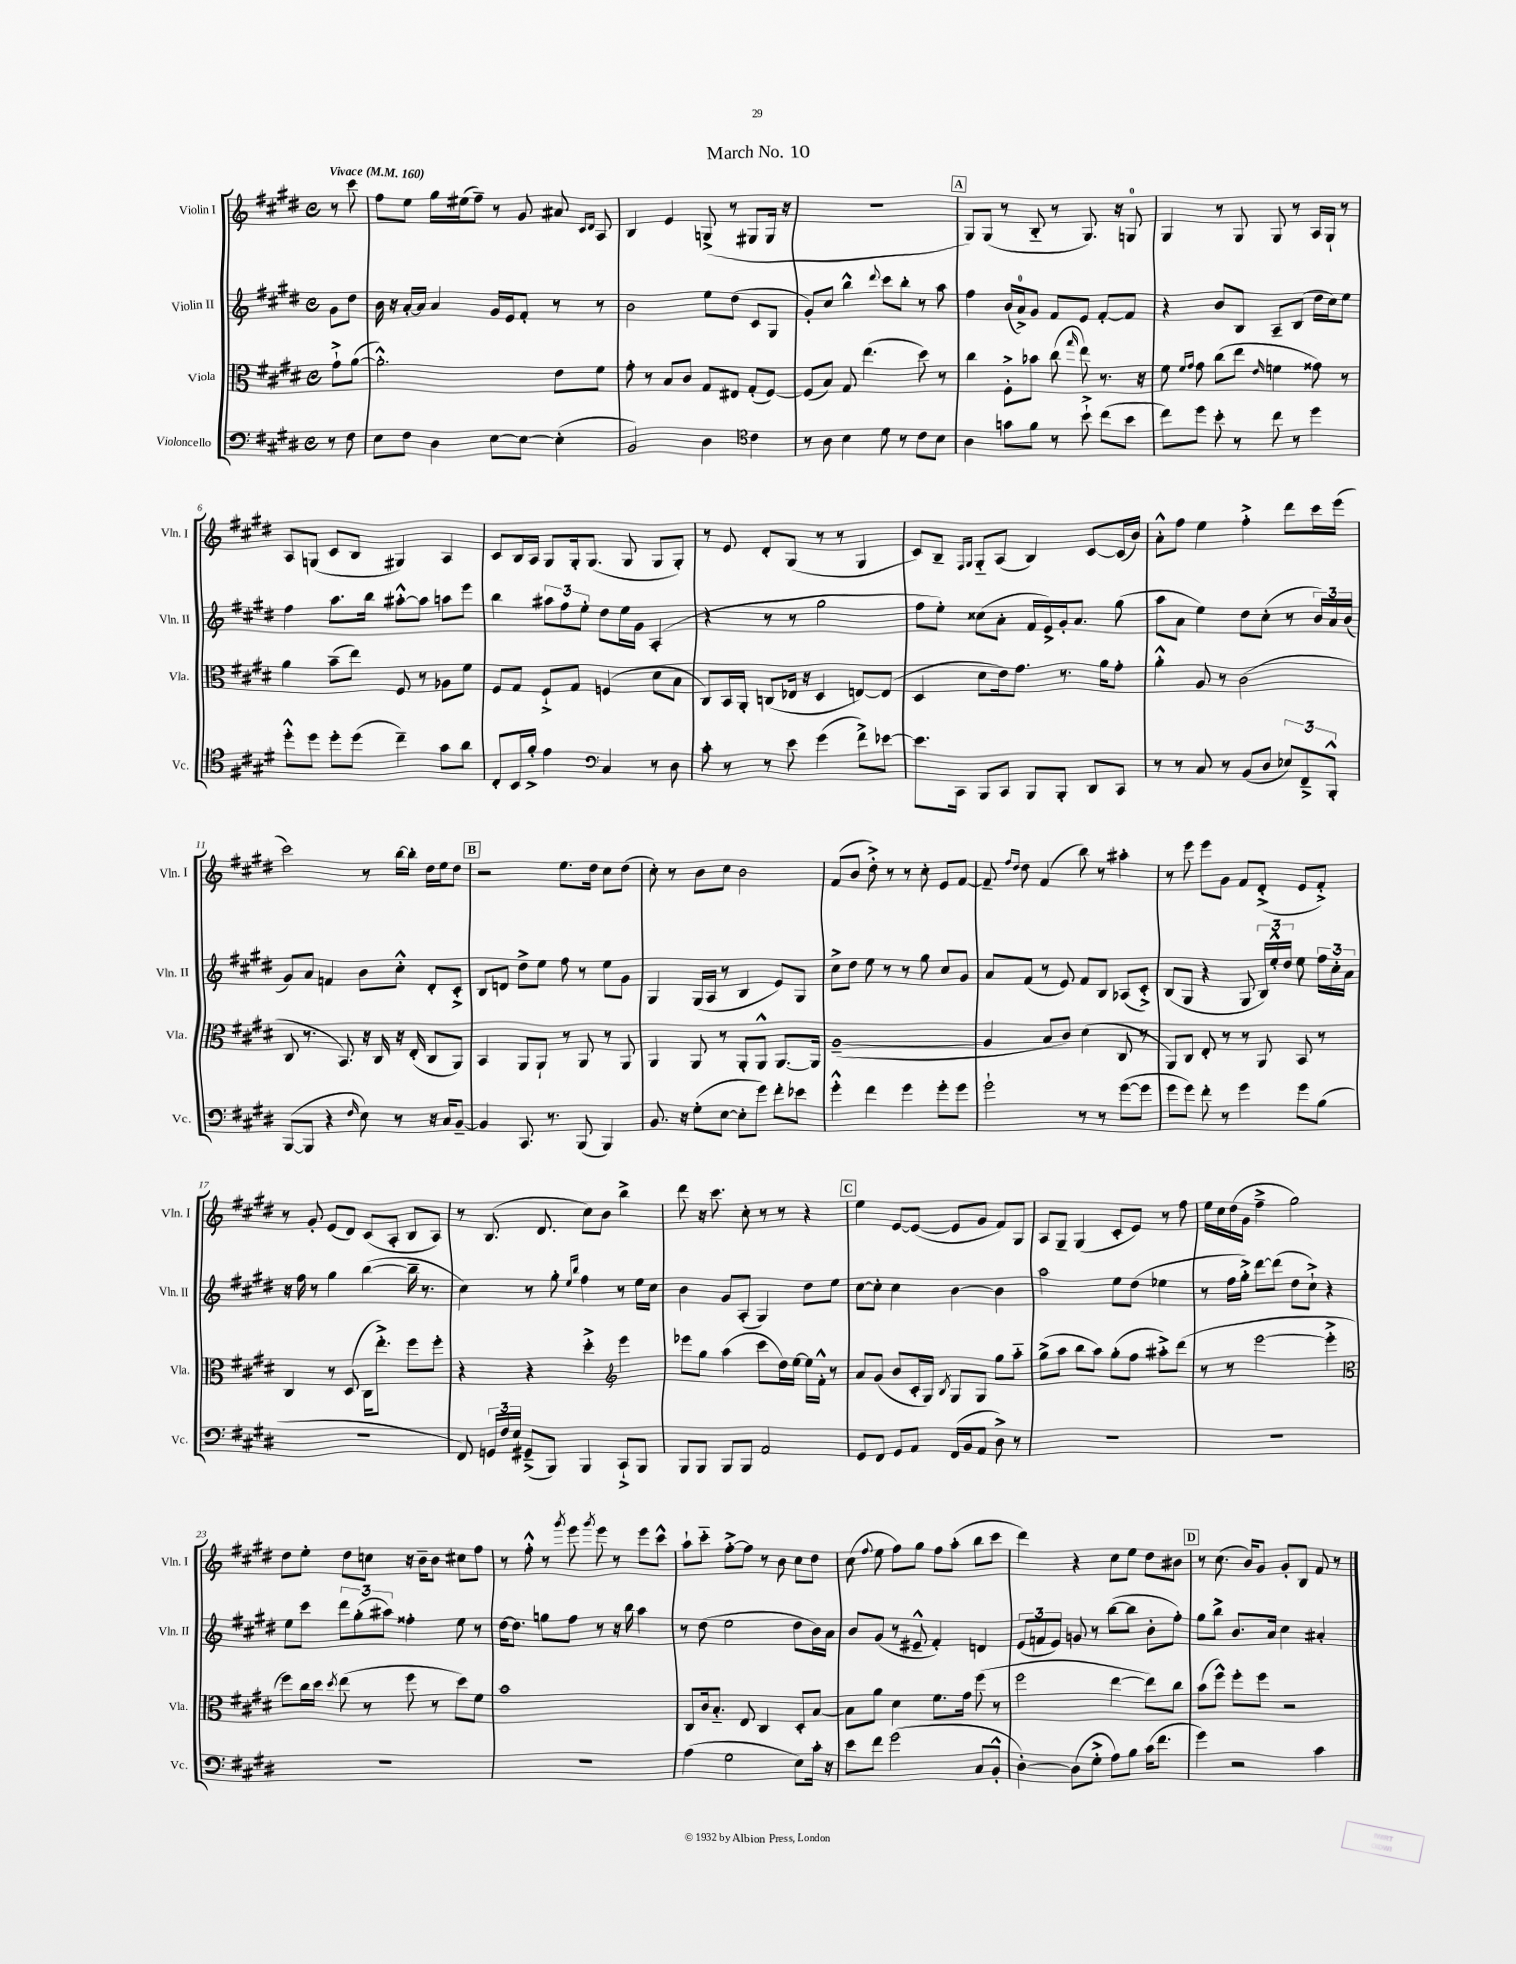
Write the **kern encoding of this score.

**kern	**kern	**kern	**kern
*staff4	*staff3	*staff2	*staff1
*clefF4	*clefC3	*clefG2	*clefG2
*k[f#c#g#d#]	*k[f#c#g#d#]	*k[f#c#g#d#]	*k[f#c#g#d#]
*M4/4	*M4/4	*M4/4	*M4/4
*met(c)	*met(c)	*met(c)	*met(c)
*MM160	*MM160	*MM160	*MM160
8r	8g#`^\L	8g#\L	8r
8F#\	([8a\J	8dd#\J	8ccc#\
=	=	=	=
8E\L	2.a'^^\])	16b\	8ff#\L
.	.	16r	.
8F#\J	.	[16a'/LL	8ee\J
.	.	16a/]JJ	.
4D#\	.	4a/	16gg#\LL
.	.	.	(16ee#\J
.	.	.	8ff#~\J)
[8E\L	.	16g#/LL	8r
.	.	16e/J	.
8E\_J	.	8f#'/J	8g#/
(4E'\]	8e\L	8r	8a#/
.	.	.	16qqc#/LL
.	.	.	16qqd#/JJ
.	8f#\J	8r	8A/
=	=	=	=
2BB/)	8g#'\	2b\	4B/
.	8r	.	.
.	8B/L	.	4e/
.	8c#/J	.	.
4D#\	8G#/L	8ee\L	(8G^/
.	8E#/J	(8dd#\J	8r
*clefC4	*	*	*
4c#\	(8G#'/L	8c#/L	8G#/L
.	[8F#/J)	8G#/J	16G#/Jk
.	.	.	16r
=	=	=	=
8r	(8F#/]L	8g#'/L)	1r
8A\	8B/J)	8cc#/J	.
4B\	8G#/	4bb^^\	.
.	(4.ee\	.	.
.	.	8qqddd#/	.
8d#\	.	8ccc#\L	.
8r	.	8bb'\J	.
8c#\L	8dd#\)	8r	.
8B\J	8r	8aa\	.
=	=	=	=
4A\	4cc#\	4ff#\	8G#/L)
.	.	.	(8G#/J
8g\L	8F#'^\L	(16b/LL	8r
.	.	16a^/J)	.
8f#\J	8b-\J	8g#/J	8B'~/
8r	(8cc#\	8f#/L	8r
.	16qqgg#/	.	.
8b`^\	8ee\)	8e/J	8.G#/)
(8cc#\L	8.r	[8f#'/L	.
.	.	.	16r
8b\J	.	8f#/]J	8G/
.	16r	.	.
=	=	=	=
8cc#\L)	8f#\	4r	4G#/
.	16qqf#/LL	.	.
.	16qqg#/JJ	.	.
8dd#\J	8g#\	.	.
8b'\	(8cc#\L	8b/L	8r
8r	8ee\J	8B/J	8G#/
.	16qqe/	.	.
8cc#\	4f\	8A~/L	8G#/
8r	.	(8B/J	8r
4dd#\	8g##\)	16dd#\LL	16A/LL
.	.	16cc#\J)	16G#`/JJ
.	8r	8ee\J	8r
=	=	=	=
8dd#'^^\L	4a\	4ff#\	8A/L
8dd#\J	.	.	(8G/J
8dd#'\L	(8b~\L	8.aa\L	8c#/L
(8dd#\J	8ee\J)	.	8B/J
.	.	16bb\Jk	.
4cc#~\)	8F#/	[8aa#'^^\L	4G#/)
.	8r	8aa#\]J	.
8g#\L	8A-\L	8aa\L	4A/
8a\J	8f#\J	8eee\J	.
=	=	=	=
8C#'/L	8F#/L	4bb\	8c#/L
16BB/L	8G#/J	.	16B/L
16f#'^/JJ	.	.	16A/JJ
4e\	8F#`^/L	12aa#\L	8G#/L
.	.	12ff#\	.
.	8G#/J	.	16G#'/k
.	.	12ee'\J	.
.	.	.	(8.G#/J
*clefF4	*	*	*
4C#/	(4F/	8dd#\L	.
.	.	16ee\L	8G#/
.	.	16g#\JJ	.
8r	8d#\L	(4A'/	8G#/L
8D#\	8B\J	.	8G#'/J)
=	=	=	=
8c#'\	8C#/L)	4r	8r
8r	16BB/L	.	8e/
.	16AA'/JJ	.	.
8r	(8C/L	8r	8d#'/L
8e\	16E-/Jk	8r	(8G#/J
.	16r	.	.
(4g#\	4D#/	2gg#\	8r
.	.	.	8r
8f#^\L)	[8E/L)	.	4G#/
[8e-\J	(8E/]J	.	.
=	=	=	=
8.e-\]L	4D#/	8ff#\L	8c#/L)
.	.	8ee'\J)	8B~/J
16CC#\Jk	.	.	.
.	.	.	16qqF#/LL
.	.	.	16qqG#/JJ
8BBB/L	8d#\L	(8cc##\L	8G#'~/L
8CC#/J	16e\k)	8a'\J	(8A/J
.	8.g#\J	.	.
8BBB/L	.	16f#/LL	4B/)
.	.	16e^/)	.
8BBB'/J	8.r	16g#'/J	.
.	.	8.a/J	.
8DD#/L	.	.	[8c#/L
.	16a\LK	.	.
8CC#/J	8g#'\J	(8gg#\	(16c#/]L
.	.	.	16b/JJ)
=	=	=	=
8r	4a'^^\	8aa\L	8a'^^\L
8r	.	8a\J	8ff#\J
8C#/	8A/	4ee\)	4ee\
8r	8r	.	.
(8BB/L	(2c#\	8dd#\L	4ff#'^\
8D#/J	.	(8cc#'\J	.
12E-/L)	.	8r	8ddd#\L
12FF#~^/	.	.	.
.	.	24b/LL)	16ccc#\L
12BBB'^^/J	.	24a/	.
.	.	.	(16eee\JJ
.	.	(24b/JJ	.
=	=	=	=
([8BBB/L	8C#/	8g#/L)	2ccc#\)
8BBB/]J	8.r	8a/J	.
4r	.	4f/	.
.	8.BB/)	.	.
16qqF#/	.	.	.
8E\)	16r	8b\L	8r
.	16C#/	.	.
8r	16r	8cc#'^^\J	[16bb\LL
.	(16E'/	.	16bb'\]JJ
16r	8C#/L	8d#'/L	16dd#\LL
16C#/LK	.	.	16ee\J
[8BB~/J	8AA/J)	8c#'^/J	8dd#\J
=	=	=	=
4BB/]	4BB/	8B/L	2r
.	.	8d/J	.
8.CC#/	8AA/L	8dd#^\L	.
.	8AA`/J	8ee\J	.
8.r	.	.	.
.	8r	8ff#\	8.ee\L
(8BBB/	8AA/	8r	.
.	.	.	16dd#\Jk
4BBB/)	8r	8ee\L	8cc#\L
.	8AA/	8g#\J	(8dd#\J
=	=	=	=
8.BB/	4AA/	4G#/	8cc#'\)
.	.	.	8r
16r	.	.	.
(8G#'\L	8AA/	(16G#/LL	8b\L
.	.	16A/JJ	.
[8E\J	8r	8r	8cc#\J
8E'\]L	8AA'/L	4B/	2b\
8g#\J)	8AA^^/J	.	.
8f#'\L	[8.AA/L	8e/L)	.
8e-\J	.	8G#/J	.
.	16AA/]Jk	.	.
=	=	=	=
4g#'^^\	([1A~	8cc#^\L	(8f#/L
.	.	8dd#\J	8b/J
4f#\	.	8ee\	8dd#'^\)
.	.	8r	8r
4g#\	.	8r	8r
.	.	8gg#\	8cc#'\
8g#'\L	.	8cc#/L	8e/L
8g#\J	.	8g#/J	[8f#/J
=	=	=	=
2g#`\	4A/]	8a/L	8f#~/]
.	.	.	16qqff#/LL
.	.	.	16qqdd#/JJ
.	.	(8f#/J	8dd#\
.	8B/L	8r	(4f#/
.	8c#/J)	8e/)	.
8r	(4d#\	8f#/L	8bb\)
8r	.	8B/J	8r
([8g#\L	8C#/	(8A-/L	4aa#'\
8g#\]J	8r	8c#'^/J)	.
=	=	=	=
8g#\L	8AA/L)	(8B/L	8r
8g#\J)	8C#/J	8G#/J	8eee\
8f#'\	8E'/	4r	8eee\L
8r	8r	.	8g#\J
4g#\	8r	8G#/	8f#/L
.	8AA/	24B/LL)	(8d#'^/J
.	.	24ee'^^/	.
.	.	24dd#/JJ	.
8g#\L	8BB/	8ee\	8e/L
(8B\J	8r	24ff#\LL	8f#'^/J)
.	.	24cc#'\	.
.	.	24a\JJ	.
=	=	=	=
1r	4C#/	16r	8r
.	.	16ff#\	.
.	.	8r	8g#'/
.	8r	4gg#\	(8e/L
.	(8D#/	.	8d#/J)
.	16C#\LK	([4bb\	(8c#/L
.	8.ee'^\J)	.	.
.	.	.	8A'/J
.	8ff#\L	16bb~\]	8B/L
.	.	8.r	.
.	8ff#'\J	.	8A/J)
=	=	=	=
8FF#/)	4r	4cc#\)	8r
24GG/LL	.	.	(8.B/
24F#/	.	.	.
24E/JJ	.	.	.
(8GG#~^/L	4r	8r	.
.	.	.	8.d#/
8BBB/J)	.	8gg#'\	.
.	.	16qqee/LL	.
.	.	16qqbb/JJ	.
4BBB/	4dd#'^\	4ff#\	8cc#\L)
.	.	.	8b\J
*	*clefG2	*	*
8CC#`^/L	4eee\	8r	4bb^\
8BBB/J	.	16ee\LL	.
.	.	16cc#\JJ	.
=	=	=	=
8BBB/L	8eee-\L	4b\	8ddd#\
8BBB/J	8gg#\J	.	16r
.	.	.	8.ccc#\
8BBB/L	(4aa\	8g#/L	.
8BBB/J	.	(8A'/J	8cc#'\
2AA/	8ccc#\L	4G#/)	8r
.	16dd#\L)	.	8r
.	[16ee\JJ	.	.
.	16ee\]LL	8dd#\L	4r
.	16f#'^^\JJ	.	.
.	8r	8ee\J	.
=	=	=	=
8GG#/L	8a/L	[8cc#\L	4ee\
8FF#/J	(8g#/J	8cc#'\]J	.
8GG#/L	8b/L	4cc#\	[8e/L
8AA/J	16c#'/L	.	(8e/_J
.	16G#/JJ)	.	.
.	8qB/	.	.
(16FF#/LL	8G#/L	[4b\	8e/]L
16BB/J	.	.	.
8AA/J	8G#/J	.	8g#/J
8D#^\)	8gg#\L	4b\]	8f#/L)
8r	8aa'~\J	.	8G#/J
=	=	=	=
1r	(8gg#^\L	2aa\	8A/L
.	8aa\J	.	8G#~/J
.	8bb\L	.	(4G#/
.	8aa\J)	.	.
.	(8gg#'\L	8ee\L	8c#'/L
.	8ff#\J	(8dd#\J	8e/J)
.	8aa#'^\L)	4ee-\	8r
.	(8ddd#\J	.	8ff#\
=	=	=	=
1r	8r	8r	16ee\LL
.	.	.	16cc#\
.	8r	16ff#\LL	(16dd#\
.	.	16gg#'^\JJ)	16g#\JJ
.	[2eee\	[8ddd#\L	4ff#~^\
.	.	(8ddd#\]J	.
.	.	8dd#\L	2gg#\)
.	.	8cc#`^\J)	.
.	4eee'^\]	4r	.
=	=	=	=
*	*clefC3	*	*
1r	8ff#\L)	8ee\L	8dd#\L
.	16cc#\L	8ccc#\J	8ee'\J
.	16dd#\JJ	.	.
.	8qdd#/	.	.
.	(8ee\	12ddd#\L	8dd#\L
.	.	(12gg#'\	.
.	8r	.	8cc\J
.	.	12aa#\J)	.
.	8ff#\	4ff##'\	16r
.	.	.	16b~\LK
.	8r	.	8b\J
.	8dd#\L)	8ee\	8cc#\L
.	8f#\J	8r	8ff#\J
=	=	=	=
1r	1b	[16dd#\LK	8r
.	.	8.dd#\]J	.
.	.	.	8ff#'^^\
.	.	8gg\L	8r
.	.	.	8qggg#/
.	.	8ff#\J	8eee\
.	.	.	8qggg#/
.	.	8r	8eee\
.	.	16r	8r
.	.	16bb\	.
.	.	4aa\	8eee\L
.	.	.	8ccc#^^\J
=	=	=	=
(4A\	8C#/L	8r	8aa`\L
.	16c#/k	(8dd#\	8ccc#'~\J
.	8.B'~/J	.	.
2G#\	.	2ee\	[8ff#'^\L
.	8E/	.	8ff#\]J
.	4C#/	.	8r
.	.	.	8b\
8E\L)	8D#'/L	8dd#\L	8cc#\L
16c#'\Jk	[8B/J	16b\L)	8dd#\J
16r	.	16a\JJ	.
=	=	=	=
8e\L	8B\]L	8b/L	(8cc#\
.	.	.	8qqff#/
8f#\J	8a\J	(8g#/J	8ee\
(2g#\	4d#\	8r	8ff#\L)
.	.	8e#~^^/	8gg#\J
.	8.f#\L	4f#'/)	8ff#\L
.	.	.	(8aa'\J
.	16g#\Jk	.	.
8C#/L	(8ff#\	4d/	8bb\L
8BB'^^/J	8r	.	8ccc#\J
=	=	=	=
[4D#'\)	2ff#\	(12e/L	4ddd#\)
.	.	12f/	.
.	.	12e/J)	.
(8D#\]L	.	8g/	4r
8G#'^\J	.	8r	.
8A\L)	[4ee\	([8bb\L	8cc#\L
8B\J	.	8bb\]J	8ee\J
(16c#\LK	8ee\]L)	8b'\L	8dd#\L
8.f#\J	.	.	.
.	8cc#\J	8ff#'\J)	8b#\J
=	=	=	=
4g#\)	(8b\L	8gg#\L	8r
.	8ff#^^\J)	8bb^\J	(8.cc#\
2r	8ff#'\L	8.b/L	.
.	.	.	16b/LK)
.	8ff#\J	.	8g#/J
.	.	16a/Jk	.
.	2r	4cc#\	8g#'/L
.	.	.	8B/J
4c#\	.	4a#'/	8f#/
.	.	.	8r
==	==	==	==
*-	*-	*-	*-
